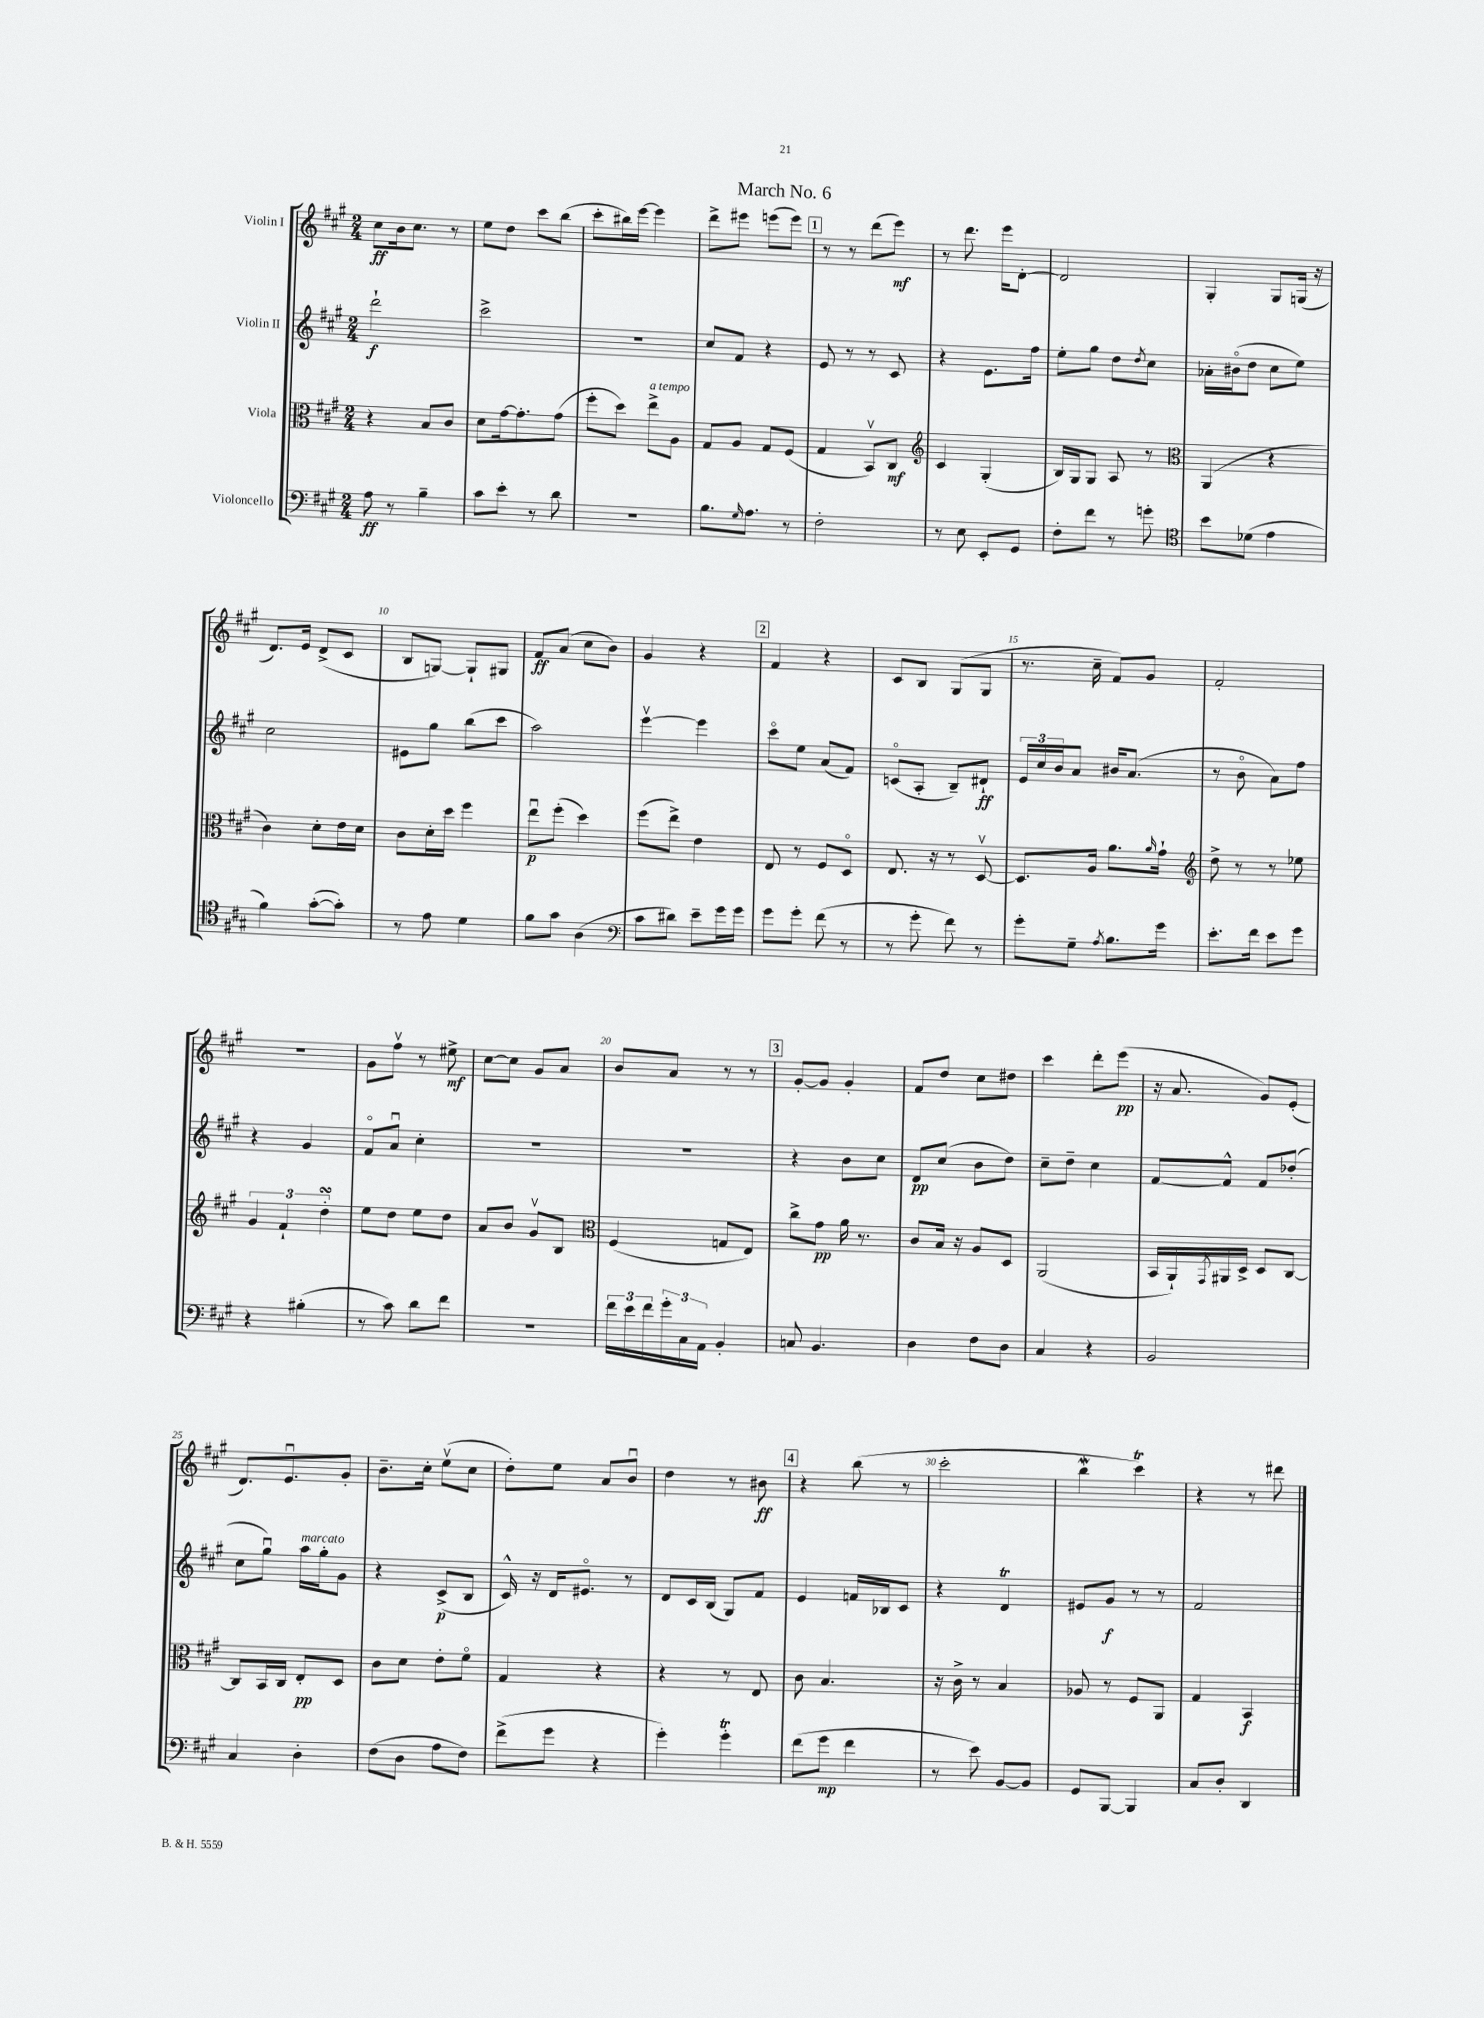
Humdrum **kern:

**kern	**dynam	**kern	**dynam	**kern	**dynam	**kern	**dynam
*part4	*part4	*part3	*part3	*part2	*part2	*part1	*part1
*staff4	*staff4	*staff3	*staff3	*staff2	*staff2	*staff1	*staff1
*I"Violoncello	*	*I"Viola	*	*I"Violin II	*	*I"Violin I	*
*clefF4	*	*clefC3	*	*clefG2	*	*clefG2	*
*k[f#c#g#]	*	*k[f#c#g#]	*	*k[f#c#g#]	*	*k[f#c#g#]	*
*M2/4	*	*M2/4	*	*M2/4	*	*M2/4	*
=1	=1	=1	=1	=1	=1	=1	=1
8A\	ff	4r	.	2ddd`\	f	8cc#\L	ff
8r	.	.	.	.	.	16b\k	.
.	.	.	.	.	.	8.cc#\J	.
4B~\	.	8B/L	.	.	.	.	.
.	.	8c#/J	.	.	.	8r	.
=2	=2	=2	=2	=2	=2	=2	=2
8c#\L	.	8d\L	.	2ccc#^\	.	8ee\L	.
8e'\J	.	[16g#\k	.	.	.	8dd\J	.
.	.	8.g#'\]	.	.	.	.	.
8r	.	.	.	.	.	8ccc#\L	.
8d\	.	(8g#\J	.	.	.	(8bb\J	.
=3	=3	=3	=3	=3	=3	=3	=3
2r	.	8ff#'\L	.	2r	.	8ccc#'\L	.
.	.	8dd\J)	.	.	.	16bb#X\L)	.
.	.	.	.	.	.	[16eee\JJ	.
!	!	!LO:TX:a:i:t=a tempo	!	!	!	!	!
.	.	8ee^\L	.	.	.	4eee\]	.
.	.	8A\J	.	.	.	.	.
=4	=4	=4	=4	=4	=4	=4	=4
8.B\L	.	8G#/L	.	8cc#/L	.	8ddd^\L	.
.	.	8A/J	.	8f#/J	.	8eee#X\J	.
16qqG#/	.	.	.	.	.	.	.
8.A\J	.	.	.	.	.	.	.
.	.	8G#/L	.	4r	.	(8eeen\L	.
8r	.	(8F#/J	.	.	.	8eee\J)	.
!!LO:REH:place=s1:t=1
=5	=5	=5	=5	=5	=5	=5	=5
2F#'\	.	4G#/	.	8e/	.	8r	.
.	.	.	.	8r	.	8r	.
.	.	8BBv/L)	.	8r	.	(8ddd\L	.
.	.	8C#/J	mf	8c#/	.	8eee\J)	mf
=6	=6	=6	=6	=6	=6	=6	=6
*	*	*clefG2	*	*	*	*	*
8r	.	4c#/	.	4r	.	8r	.
8E\	.	.	.	.	.	8.ddd\	.
8EE'/L	.	(4G#'/	.	8.e\L	.	.	.
.	.	.	.	.	.	16eee\KL	.
8GG#/J	.	.	.	.	.	[8d'\J	.
.	.	.	.	16ff#\Jk	.	.	.
=7	=7	=7	=7	=7	=7	=7	=7
8F#'\L	.	16B/LL)	.	8ee'\L	.	2d/]	.
.	.	16G#/J	.	.	.	.	.
8f#\J	.	8G#/J	.	8gg#\J	.	.	.
8r	.	8A/	.	8dd\L	.	.	.
.	.	.	.	8qdd/	.	.	.
8gn'\	.	8r	.	8cc#\J	.	.	.
=8	=8	=8	=8	=8	=8	=8	=8
*clefC4	*	*clefC3	*	*	*	*	*
8b\L	.	(4AA/	.	16a-X'\LL	.	4G#'/	.
.	.	.	.	(16b#X\J	.	.	.
(8d-X\J	.	.	.	8dd\J	.	.	.
4e\	.	4r	.	8cc#\L	.	8G#/L	.
.	.	.	.	8ee\J)	.	(16Gn/Jk	.
.	.	.	.	.	.	16r	.
!!LO:LB:g=z
=9	=9	=9	=9	=9	=9	=9	=9
4f#\)	.	4c#\)	.	2cc#\	.	8.d/L)	.
.	.	.	.	.	.	16e/Jk	.
([8g#'\L	.	8d'\L	.	.	.	(8d^/L	.
8g#'\J])	.	16e\L	.	.	.	8c#/J	.
.	.	16d\JJ	.	.	.	.	.
=10	=10	=10	=10	=10	=10	=10	=10
8r	.	8c#\L	.	8e#X\L	.	8B/L	.
8e\	.	16d'\L	.	8gg#\J	.	[8Gn/J)	.
.	.	16dd\JJ	.	.	.	.	.
4d\	.	4ff#\	.	(8bb\L	.	8G`/L]	.
.	.	.	.	8ccc#\J	.	8G#X/J	.
=11	=11	=11	=11	=11	=11	=11	=11
8f#\L	.	8eeu\L	p	2aa\)	.	8f#/L	ff
8g#\J	.	(8ff#'\J	.	.	.	(8a/J	.
(4A\	.	4dd\)	.	.	.	8cc#\L	.
.	.	.	.	.	.	8b\J)	.
=12	=12	=12	=12	=12	=12	=12	=12
*clefF4	*	*	*	*	*	*	*
8c#\L	.	(8ff#\L	.	[4eeev\	.	4g#/	.
8d#X\J)	.	8ee^\J)	.	.	.	.	.
8e~\L	.	4e\	.	4eee\]	.	4r	.
16g#\L	.	.	.	.	.	.	.
16g#\JJ	.	.	.	.	.	.	.
!!LO:REH:place=s1:t=2
=13	=13	=13	=13	=13	=13	=13	=13
8g#\L	.	8E/	.	8ccc#\L	.	4f#/	.
8g#'\J	.	8r	.	8ee\J	.	.	.
(8f#\	.	8F#/L	.	(8a/L	.	4r	.
8r	.	8D/J	.	8f#/J)	.	.	.
=14	=14	=14	=14	=14	=14	=14	=14
8r	.	8.E/	.	(8cn/L	.	8c#/L	.
8g#'\	.	.	.	8A'/J	.	8B/J	.
.	.	16r	.	.	.	.	.
8f#\)	.	8r	.	8B~/L)	.	(8G#/L	.
8r	.	[8Dv/	.	8d#X`/J	ff	8G#/J	.
=15	=15	=15	=15	=15	=15	=15	=15
8g#'\L	.	8.D/L]	.	24e/LL	.	8.r	.
.	.	.	.	24cc#/	.	.	.
.	.	.	.	24b/J	.	.	.
8G#~\J	.	.	.	8a/J	.	.	.
.	.	16A/Jk	.	.	.	16cc#~\	.
8qA/	.	.	.	.	.	.	.
8.B\L	.	8.a\L	.	16b#X/KL	.	8f#/L)	.
.	.	.	.	(8.a/J	.	.	.
.	.	.	.	.	.	8g#/J	.
.	.	16qqa/	.	.	.	.	.
16g#\Jk	.	16g#`\Jk	.	.	.	.	.
=16	=16	=16	=16	=16	=16	=16	=16
*	*	*clefG2	*	*	*	*	*
8.e'\L	.	8dd^\	.	8r	.	2f#'/	.
.	.	8r	.	8b\	.	.	.
16f#\Jk	.	.	.	.	.	.	.
8e\L	.	8r	.	8a\L)	.	.	.
8g#\J	.	8ee-X\	.	8ff#\J	.	.	.
!!LO:LB:g=z
=17	=17	=17	=17	=17	=17	=17	=17
4r	.	6g#/	.	4r	.	2r	.
.	.	6f#`/	.	.	.	.	.
(4B#X'\	.	.	.	4g#/	.	.	.
.	.	6ddsSSs'\	.	.	.	.	.
=18	=18	=18	=18	=18	=18	=18	=18
8r	.	8ee\L	.	8f#/L	.	8g#\L	.
8c#\)	.	8dd\J	.	8au/J	.	8ff#v\J	.
8d\L	.	8ee\L	.	4cc#'\	.	8r	.
8f#\J	.	8dd\J	.	.	.	8ee#X^\	mf
=19	=19	=19	=19	=19	=19	=19	=19
2r	.	8a/L	.	2r	.	[8cc#\L	.
.	.	8b/J	.	.	.	8cc#\J]	.
.	.	8g#v/L	.	.	.	8g#/L	.
.	.	8B/J	.	.	.	8a/J	.
=20	=20	=20	=20	=20	=20	=20	=20
*	*	*clefC3	*	*	*	*	*
24f#\LL	.	(4F#/	.	2r	.	8b/L	.
24e\	.	.	.	.	.	.	.
24f#\	.	.	.	.	.	.	.
24g#'\	.	.	.	.	.	8a/J	.
24C#\	.	.	.	.	.	.	.
24AA\JJ	.	.	.	.	.	.	.
4BB'/	.	8Gn/L	.	.	.	8r	.
.	.	8E/J)	.	.	.	8r	.
!!LO:REH:place=s1:t=3
=21	=21	=21	=21	=21	=21	=21	=21
8Cn/	.	8cc#^\L	.	4r	.	[8g#'/L	.
4.BB/	.	8g#\J	pp	.	.	8g#/J]	.
.	.	16a\	.	8b\L	.	4g#'/	.
.	.	8.r	.	.	.	.	.
.	.	.	.	8cc#\J	.	.	.
=22	=22	=22	=22	=22	=22	=22	=22
4D\	.	8c#/L	.	8d/L	pp	8f#/L	.
.	.	16B/Jk	.	(8cc#/J	.	8dd/J	.
.	.	16r	.	.	.	.	.
8F#\L	.	8A/L	.	8b\L	.	8cc#\L	.
8D\J	.	8D/J	.	8dd\J)	.	8dd#X\J	.
=23	=23	=23	=23	=23	=23	=23	=23
4C#/	.	(2AA/	.	8cc#~\L	.	4ccc#\	.
.	.	.	.	8dd~\J	.	.	.
4r	.	.	.	4cc#\	.	8ddd'\L	.
.	.	.	.	.	.	(8eee\J	pp
=24	=24	=24	=24	=24	=24	=24	=24
2BB/	.	16BB/LL	.	[8f#/L	.	16r	.
.	.	16AA`/)	.	.	.	8.a/	.
.	.	8qGG#/	.	.	.	.	.
.	.	16AA#X/	.	8f#^^/J]	.	.	.
.	.	16D^/JJ	.	.	.	.	.
.	.	8D/L	.	8f#/L	.	8g#/L)	.
.	.	[8C#/J	.	(8dd-X'/J	.	(8e'/J	.
!!LO:LB:g=z
=25	=25	=25	=25	=25	=25	=25	=25
4C#/	.	8C#/L]	.	8cc#\L	.	8.d/L)	.
.	.	16BB/L	.	8gg#u\J)	.	.	.
.	.	16C#/JJ	.	.	.	8.eu/	.
!	!	!	!	!LO:TX:a:i:t=marcato	!	!	!
4D'\	.	8E'/L	pp	16aa\LL	.	.	.
.	.	.	.	16gg#'\J	.	.	.
.	.	8D/J	.	8g#\J	.	8g#'/J	.
=26	=26	=26	=26	=26	=26	=26	=26
(8F#\L	.	8c#\L	.	4r	.	8.b~\L	.
8D\J	.	8d\J	.	.	.	.	.
.	.	.	.	.	.	16cc#'\Jk	.
8A\L	.	8e'\L	.	(8c#^/L	p	(8eev\L	.
8F#\J)	.	8f#\J	.	8B/J	.	8cc#\J	.
=27	=27	=27	=27	=27	=27	=27	=27
(8f#^\L	.	4G#/	.	16c#^^/)	.	8dd'\L)	.
.	.	.	.	16r	.	.	.
8g#\J	.	.	.	16d/KL	.	8ee\J	.
.	.	.	.	8.e#X/J	.	.	.
4r	.	4r	.	.	.	8a/L	.
.	.	.	.	8r	.	8bu/J	.
=28	=28	=28	=28	=28	=28	=28	=28
4g#'\)	.	4r	.	8d/L	.	4dd\	.
.	.	.	.	16c#/L	.	.	.
.	.	.	.	(16B/JJ	.	.	.
4g#t'\	.	8r	.	8G#/L)	.	8r	.
.	.	8E/	.	8f#/J	.	8b#X\	ff
!!LO:REH:place=s1:t=4
=29	=29	=29	=29	=29	=29	=29	=29
(8f#\L	.	8c#\	.	4e/	.	4r	.
8g#\J	mp	4.B/	.	.	.	.	.
4f#\	.	.	.	16fn/LL	.	(8bb\	.
.	.	.	.	16B-X/J	.	.	.
.	.	.	.	8c#/J	.	8r	.
=30	=30	=30	=30	=30	=30	=30	=30
8r	.	16r	.	4r	.	2ccc#'\	.
.	.	16c#^\	.	.	.	.	.
8e\)	.	8r	.	.	.	.	.
[8BB/L	.	4B/	.	4dT/	.	.	.
8BB/J]	.	.	.	.	.	.	.
=31	=31	=31	=31	=31	=31	=31	=31
8GG#/L	.	8A-X/	.	8e#X/L	.	4bbW\	.
[8BBB/J	.	8r	.	8g#/J	f	.	.
4BBB/]	.	8F#/L	.	8r	.	4ccc#t\)	.
.	.	8AA/J	.	8r	.	.	.
=32	=32	=32	=32	=32	=32	=32	=32
8C#/L	.	4G#/	.	2f#/	.	4r	.
8D'/J	.	.	.	.	.	.	.
4DD/	.	4BB/	f	.	.	8r	.
.	.	.	.	.	.	8ddd#X\	.
==	==	==	==	==	==	==	==
*-	*-	*-	*-	*-	*-	*-	*-
